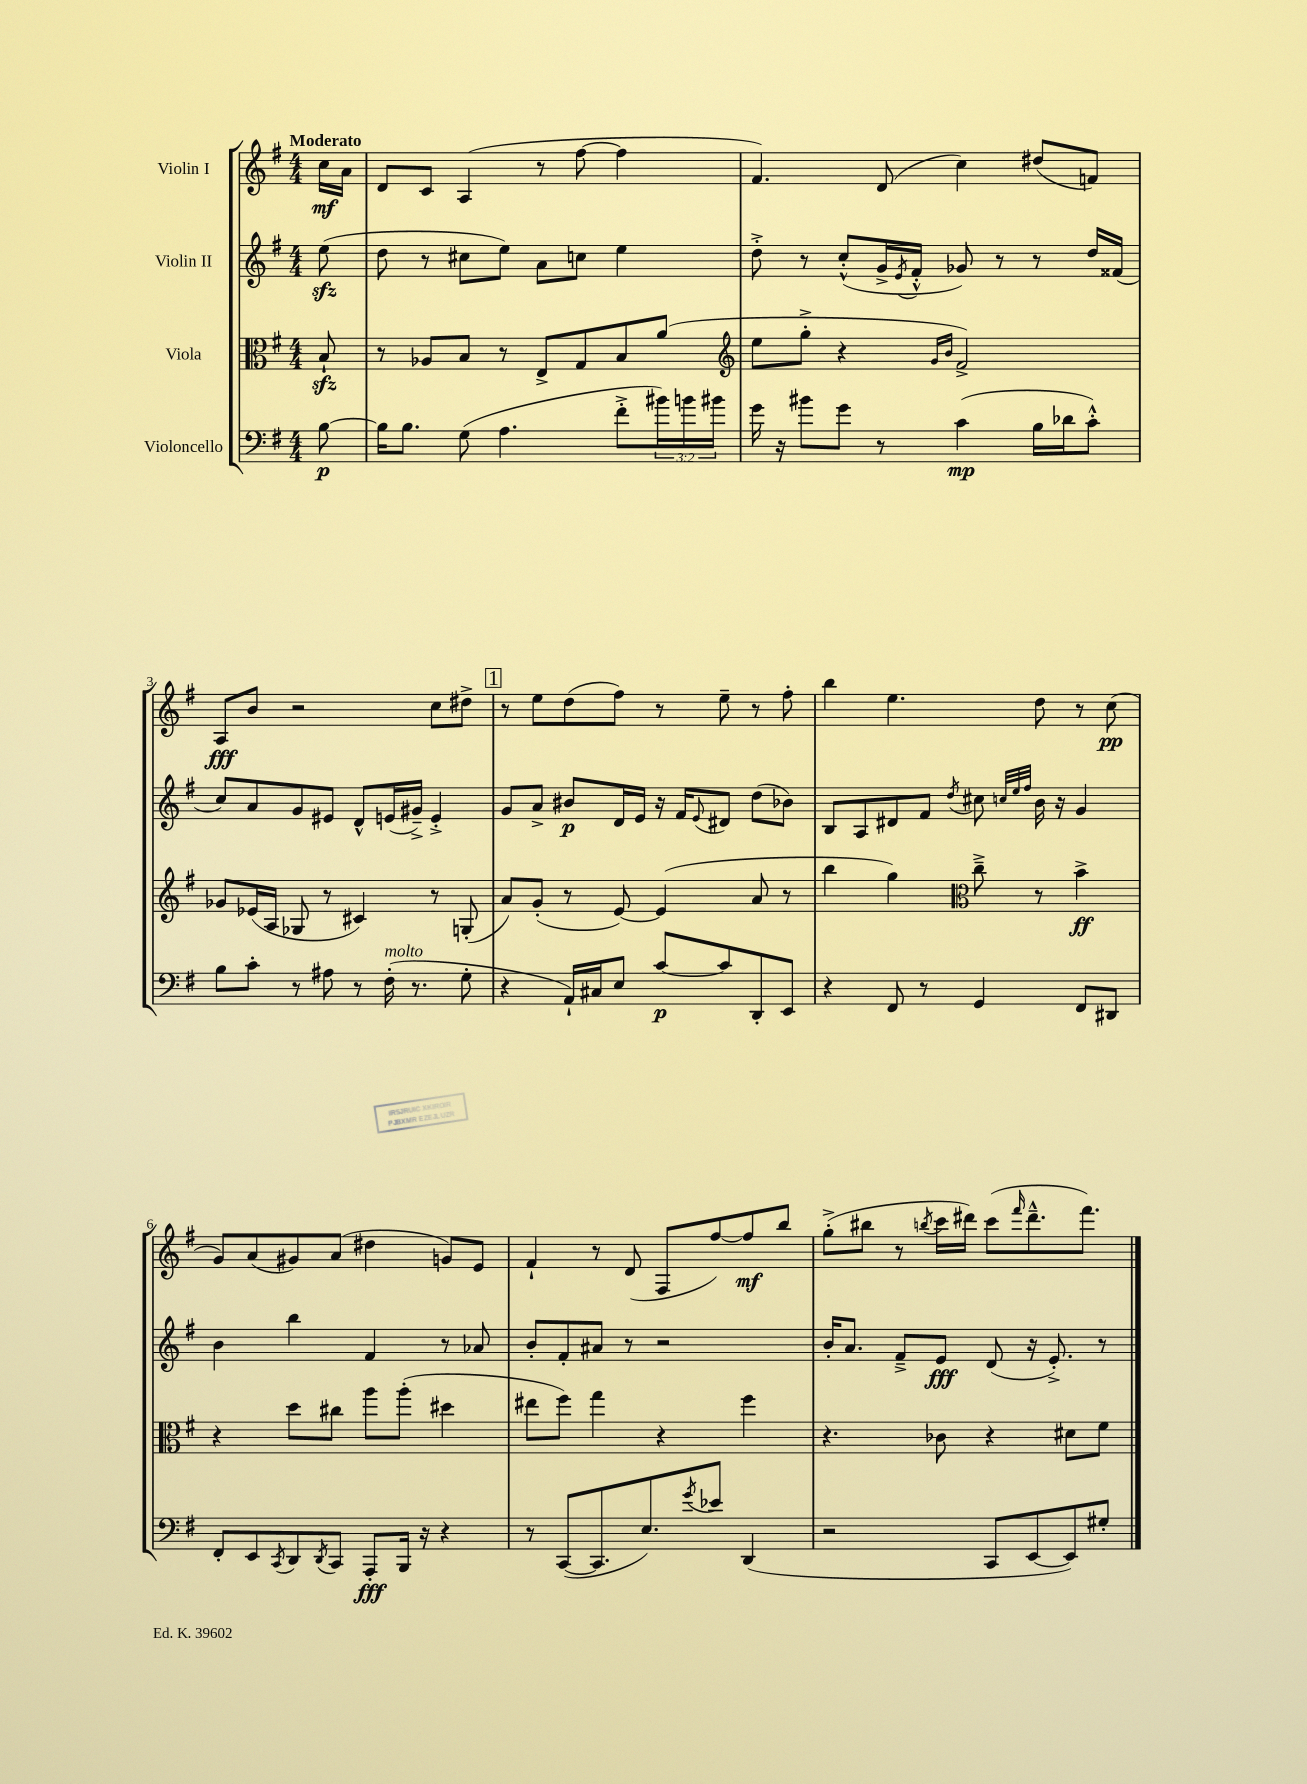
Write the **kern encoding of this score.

**kern	**kern	**kern	**kern
*staff4	*staff3	*staff2	*staff1
*clefF4	*clefC3	*clefG2	*clefG2
*k[f#]	*k[f#]	*k[f#]	*k[f#]
*M4/4	*M4/4	*M4/4	*M4/4
[8B	8B`	(8ee	16cc
.	.	.	16a
=	=	=	=
16B]	8r	8dd	8d
8.B	.	.	.
.	8A-	8r	8c
(8G	8B	8cc#	(4A
4.A	8r	8ee)	.
.	8E^	8a	8r
.	8G	8cc	[8ff#
8f#'^	8B	4ee	4ff#]
24b#)	(8a	.	.
24b	.	.	.
24b#	.	.	.
=	=	=	=
*	*clefG2	*	*
16g	8ee	8dd'^	4.f#)
16r	.	.	.
8b#	8gg'^	8r	.
8g	4r	(8cc'^^	.
8r	.	16g^	(8d
.	.	8qe	.
.	.	16f#'^^	.
.	16qqg	.	.
.	16qqb	.	.
(4c	2f#^)	8g-)	4cc)
.	.	8r	.
16B	.	8r	(8dd#
16d-	.	.	.
8c'^^)	.	16dd	8f)
.	.	(16f##	.
=	=	=	=
8B	8g-	8cc)	8A
8c'	(16e-	8a	8b
.	16A	.	.
8r	8G-	8g	2r
8A#	8r	8e#	.
8r	4c#)	8d^^	.
(16F#'	.	(16e	.
8.r	.	16g#~^)	.
.	8r	4e'^	8cc
8G'	(8G'	.	8dd#^
=	=	=	=
4r	8a)	8g	8r
.	(8g'	8a^	8ee
16AA`)	8r	8b#	(8dd
16C#	.	.	.
8E	[8e)	16d	8ff#)
.	.	16e	.
[8c	(4e]	16r	8r
.	.	16f#	.
.	.	8qqe	.
8c]	.	8d#	8ee~
8DD'	8a	(8dd	8r
8EE	8r	8b-)	8ff#'
=	=	=	=
4r	4bb	8B	4bb
.	.	8A	.
8FF#	4gg)	8d#	4.ee
8r	.	8f#	.
*	*clefC3	*	*
.	.	8qdd	.
4GG	8cc~^	8cc#	.
.	.	32qqcc	.
.	.	32qqee	.
.	.	32qqff#	.
.	8r	16b	8dd
.	.	16r	.
8FF#	4b^	4g	8r
8DD#	.	.	(8cc
=	=	=	=
8FF#'	4r	4b	8g)
8EE	.	.	(8a
8qCC	.	.	.
8DD	8dd	4bb	8g#)
8qDD	.	.	.
8CC	8cc#	.	(8a
8AAA'	8aa	4f#	4dd#
16BBB	(8aa'	.	.
16r	.	.	.
4r	4dd#	8r	8g)
.	.	8a-	8e
=	=	=	=
8r	8ee#	8b'	4f#`
([8CC	8ff#)	8f#'	.
8.CC]	4gg	8a#	8r
.	.	8r	(8d
8.E)	.	.	.
.	4r	2r	8F#
8qg	.	.	.
8e-	.	.	[8ff#)
(4DD	4ff#	.	8ff#]
.	.	.	8bb
=	=	=	=
2r	4.r	16b'	(8gg'^
.	.	8.a	.
.	.	.	8bb#
.	.	8f#~^	8r
.	.	.	8qbb
.	8c-	8e	16ccc
.	.	.	16ddd#)
8CC	4r	(8d	(8ccc
.	.	.	16qqfff#
[8EE	.	16r	8.ddd#~^^
.	.	8.e'^)	.
8EE])	8d#	.	.
.	.	.	8.fff#)
8G#'	8f#	8r	.
==	==	==	==
*-	*-	*-	*-
